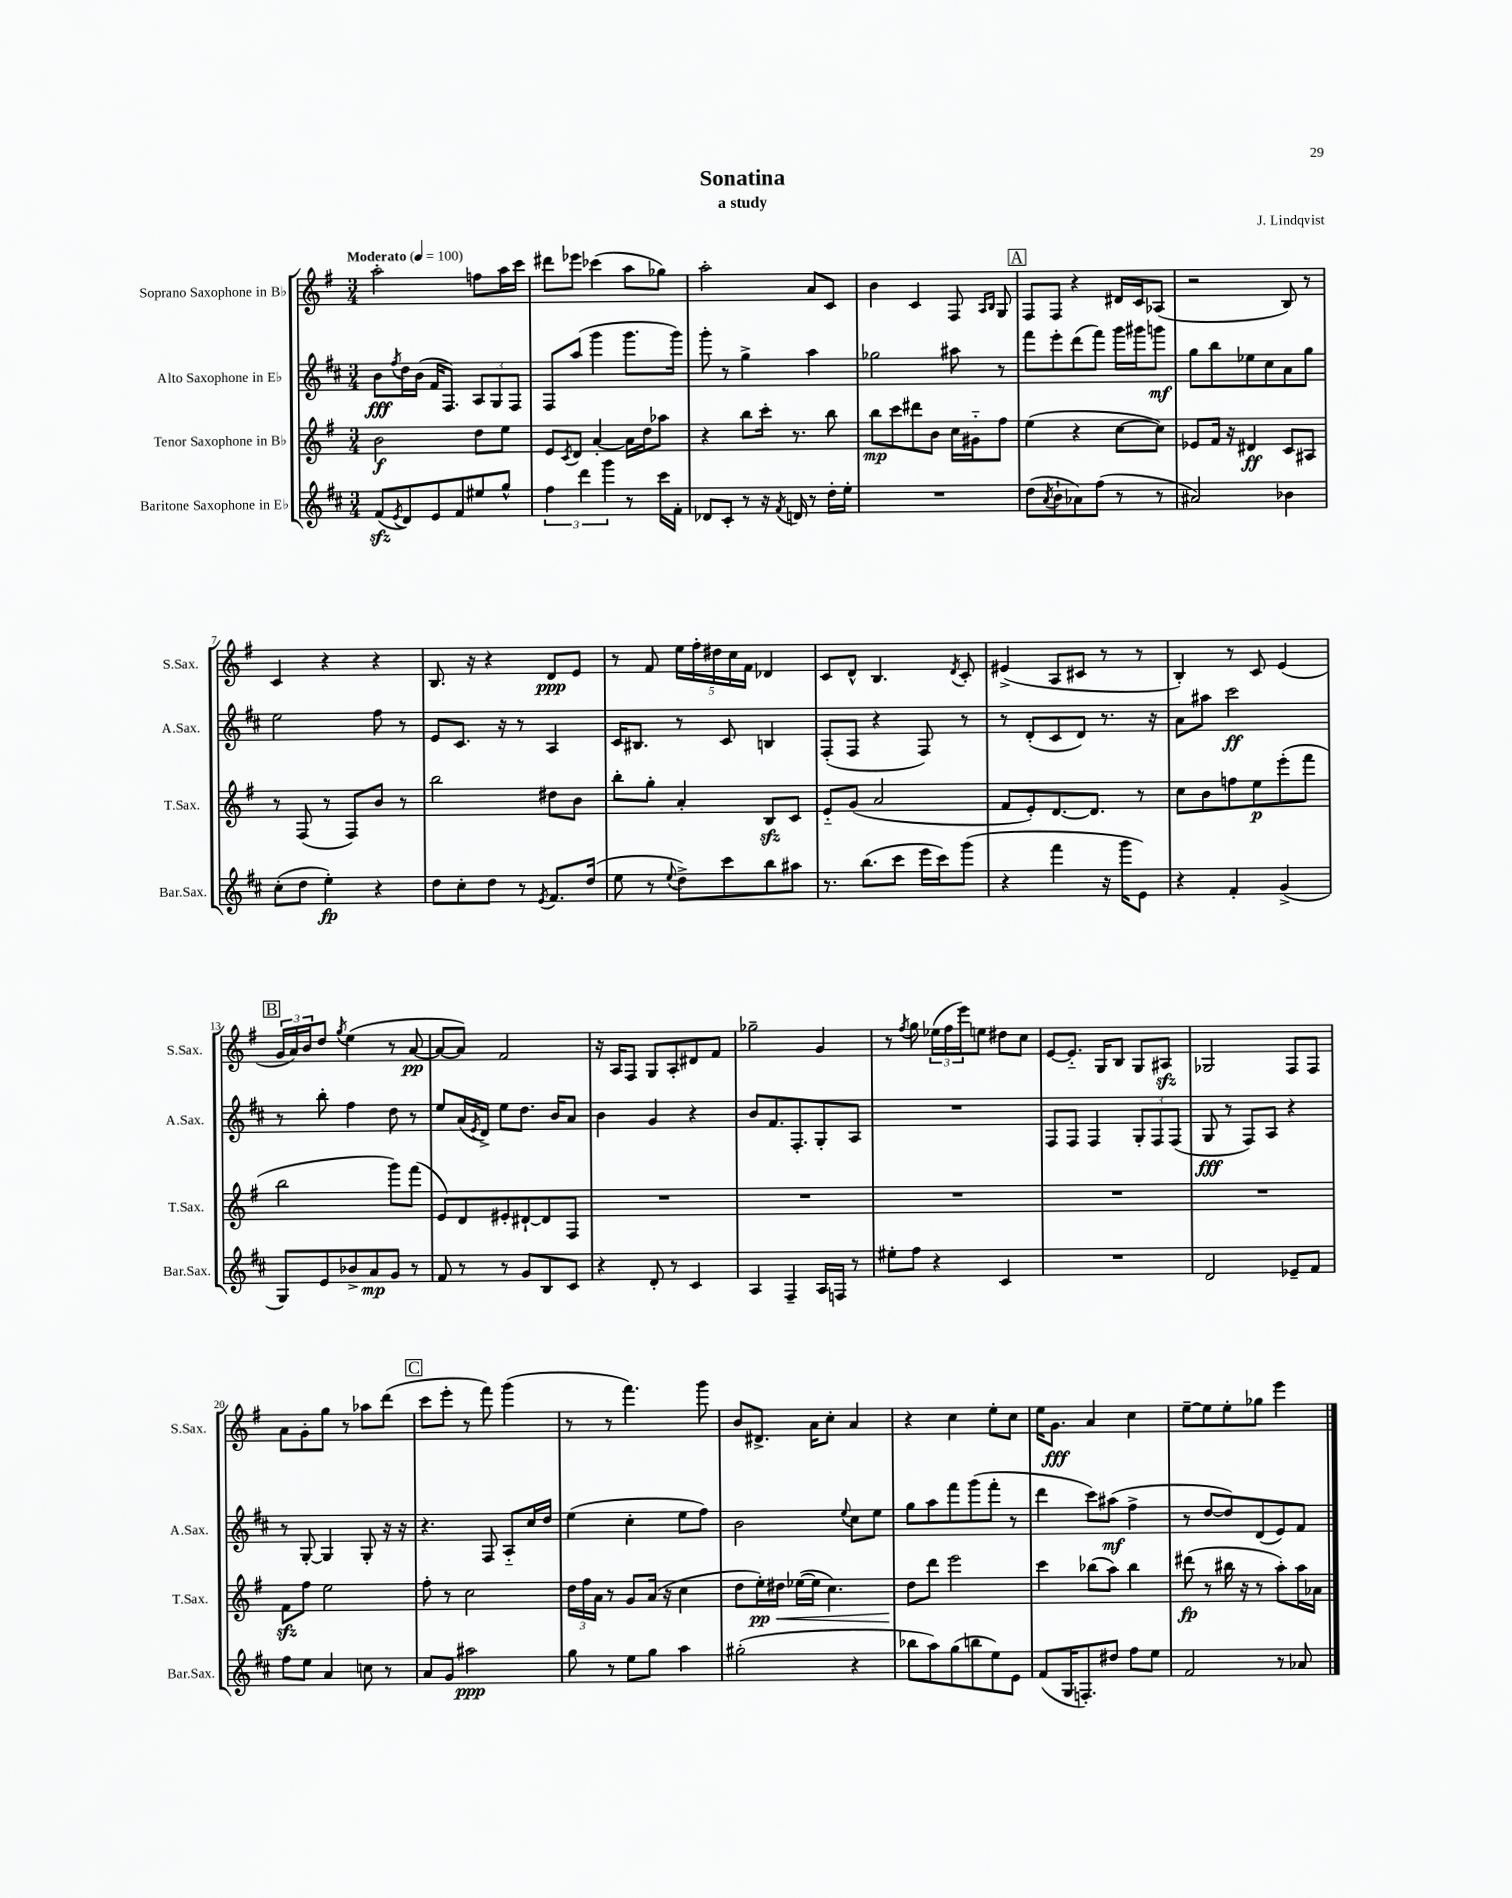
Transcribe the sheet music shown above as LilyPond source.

\header { title = "Sonatina" composer = "J. Lindqvist" subtitle = "a study" }
<<
\new StaffGroup <<
\new Staff = "s0" \with { instrumentName = "Soprano Saxophone in Bb" shortInstrumentName = "S.Sax." } {
    \clef treble \key g \major \numericTimeSignature \time 3/4 \tempo "Moderato" 4 = 100
    a''2-. f''8 a''16 c'''16 |
    dis'''8 ees'''8 ces'''4( a''8 ges''8) |
    a''2-. a'8 c'8 |
    b'4 c'4 fis8 \grace { a16 b16 } g8 |
    \mark \markup { \box "A" } fis8 fis8 r4 dis'16 c'16 aes8( |
    r2 b8) r8 |
    c'4 r4 r4 |
    b8. r16 r4 d'8\ppp e'8 |
    r8 fis'8 \tuplet 5/4 { e''16 fis''16-. dis''16 c''16 fis'16 } des'4 |
    c'8 d'8-^ b4. \acciaccatura { d'8 } c'8-. |
    eis'4->( a8 cis'8 r8 r8 |
    b4-.) r8 c'8 e'4( |
    \mark \markup { \box "B" } \tuplet 3/2 { g'16 a'16) b'16 } d''8 \acciaccatura { g''8 } e''4( r8 a'8~\pp |
    a'8~ a'8) fis'2 |
    r16 a16 fis8 g8 a8-. dis'8 fis'8 |
    ges''2-- g'4 |
    r8 \acciaccatura { fis''8 } g''8 \tuplet 3/2 { ees''16( fis''16 e'''16) } e''8 dis''8 c''8 |
    e'8~ e'8.-_ g16 b8 g8 ais8\sfz |
    ges2 fis8 fis8 |
    a'8 g'8-. g''8 r8 aes''8 d'''8( |
    \mark \markup { \box "C" } c'''8 e'''8-. r8 fis'''8) g'''4( |
    r8 r8 fis'''4.) g'''8 |
    b'8 dis'8.-> a'16 c''8-. a'4 |
    r4 c''4 e''8-. c''8 |
    e''16 g'8.\fff a'4 c''4 |
    e''8~-- e''8 e''8-. ges''8 e'''4 \bar "|." |
}
\new Staff = "s1" \with { instrumentName = "Alto Saxophone in Eb" shortInstrumentName = "A.Sax." } {
    \clef treble \key d \major \numericTimeSignature \time 3/4
    b'8\fff \acciaccatura { fis''8 } d''16 b'16( fis'16 fis8.) \tuplet 3/2 { a8 g8 fis8 } |
    fis8 a''8( g'''4 g'''8. g'''16) |
    g'''8-. r8 g''4-> a''4 |
    ges''2 ais''8 r8 |
    \mark \markup { \box "A" } fis'''8 e'''8-. d'''8( fis'''8) g'''16 gis'''16 g'''8\mf |
    g''8 b''8 ees''8 cis''8 a'8 g''8 |
    e''2 fis''8 r8 |
    e'8 cis'8. r16 r8 a4 |
    cis'16 bis8. r8 cis'8 b4 |
    fis8-.( fis8 r4 fis8) r8 |
    r8 d'8-.( cis'8 d'8) r8. r16 |
    a'8 ais''8 cis'''2\ff |
    \mark \markup { \box "B" } r8 b''8-. fis''4 d''8 r8 |
    e''8 a'16( \acciaccatura { e'8 } d'16->) e''8 d''8. b'16 a'8 |
    b'4 g'4 r4 |
    b'8 fis'8. fis8.-. g8-. a8 |
    R2. |
    fis8 fis8 fis4 \tuplet 3/2 { g8-. fis8 fis8( } |
    g8\fff r8 fis8) a8 r4 |
    r8 g8~-. g4 g8-. r16 r16 |
    \mark \markup { \box "C" } r4. fis8 a8-_ cis''16 d''16 |
    e''4( cis''4-. e''8 fis''8) |
    b'2 \appoggiatura { e''8 } cis''8 e''8 |
    g''8 a''8 fis'''8 g'''8( fis'''8-. r8 |
    d'''4 cis'''8) ais''8\mf( fis''4-> |
    r8 d''8~ d''8) d'8( e'8) fis'8 \bar "|." |
}
\new Staff = "s2" \with { instrumentName = "Tenor Saxophone in Bb" shortInstrumentName = "T.Sax." } {
    \clef treble \key g \major \numericTimeSignature \time 3/4
    b'2\f d''8 e''8 |
    e'8 \acciaccatura { c'8 } d'8 a'4~-. a'16 d''16 aes''8 |
    r4 b''8 c'''16-. r8. b''8 |
    b''8\mp c'''8 dis'''8 b'8 c''16 gis'16-_ fis''8 |
    \mark \markup { \box "A" } e''4( r4 c''8~ c''8) |
    ees'8 fis'16 r16 dis'4\ff c'8 ais8 |
    r8 fis8( r8 fis8) b'8 r8 |
    b''2 dis''8 b'8 |
    b''8-. g''8-. a'4-. b8\sfz c'8 |
    e'8-_ g'8( a'2 |
    fis'8 e'8-.) d'8.~ d'8. r8 |
    c''8 b'8 f''8 e''8\p e'''8-.( fis'''8 |
    \mark \markup { \box "B" } b''2 g'''8) fis'''8( |
    e'8) d'8 eis'8-. dis'8~-! dis'8 fis8 |
    R2. |
    R2. |
    R2. |
    R2. |
    R2. |
    fis'8\sfz fis''8 e''2 |
    \mark \markup { \box "C" } fis''8-. r8 c''2 |
    \tuplet 3/2 { d''16 fis''16 a'16 } r8 g'8 a'16( r16 c''4 |
    d''8 e''16-.\pp\<) dis''16 ees''16~( ees''16 c''4.) |
    d''8\! d'''8 e'''2 |
    c'''4 bes''8( a''8) bes''4 |
    dis'''8\fp( r8 bis''16 r16 r8 a''8-.) a''16 aes'16 \bar "|." |
}
\new Staff = "s3" \with { instrumentName = "Baritone Saxophone in Eb" shortInstrumentName = "Bar.Sax." } {
    \clef treble \key d \major \numericTimeSignature \time 3/4
    fis'8\sfz( \acciaccatura { e'8 } d'8) e'8 fis'8 eis''8 g''8-^ |
    \tuplet 3/2 { fis''4 d'''4 g'''4 } r8 cis'''16 fis'16-. |
    des'8 cis'8-. r8 r16 \acciaccatura { fis'8 } d'16 r8 d''16-. e''16-. |
    R2. |
    \mark \markup { \box "A" } d''8( \acciaccatura { a'8 } b'8-! aes'8) fis''8( r8 r8 |
    ais'2) bes'4 |
    cis''8-.( d''8 e''4-.\fp) r4 |
    d''8 cis''8-. d''8 r8 \acciaccatura { e'8 } fis'8. d''16( |
    e''8 r8 \appoggiatura { e''8 } d''8->) cis'''8 b''8 ais''8 |
    r8. b''8.( cis'''8 e'''16 cis'''16) g'''8( |
    r4 fis'''4 r16 g'''16 e'8) |
    r4 fis'4-. g'4->( |
    \mark \markup { \box "B" } g8) e'8 bes'8-> a'8\mp g'8 r8 |
    fis'8 r8 r8 g'8 b8 cis'8 |
    r4 d'8-. r8 cis'4 |
    a4 fis4-- a16 f16 r8 |
    eis''8-. fis''8 r4 cis'4 |
    R2. |
    d'2 ees'8-- fis'8 |
    fis''8 e''8 a'4 c''8 r8 |
    \mark \markup { \box "C" } a'8 g'8 ais''2\ppp |
    g''8 r8 e''8 g''8 a''4 |
    gis''2-.( r4 |
    bes''8 a''8) g''8( b''8 e''8) e'8 |
    fis'8( g16 f8.-.) dis''8 fis''8 e''8 |
    fis'2 r8 aes'8 \bar "|." |
}
>>
>>
